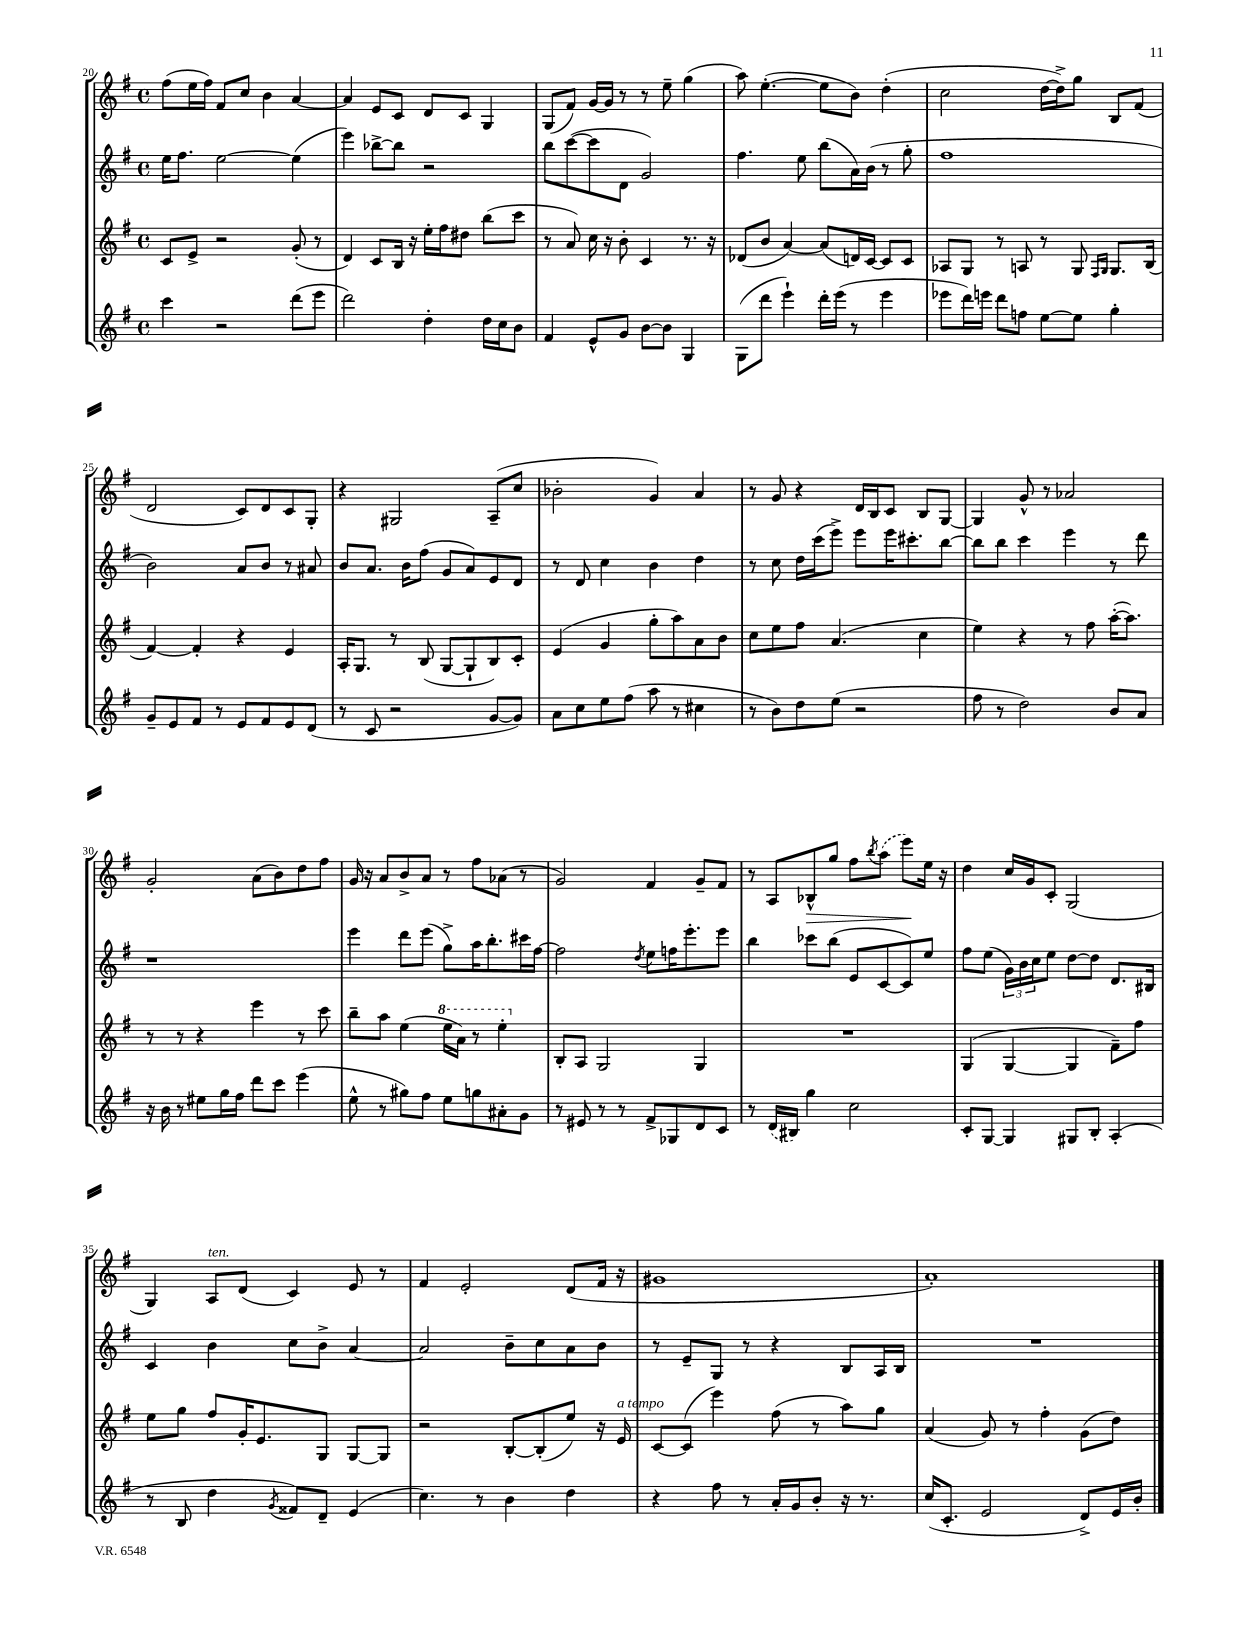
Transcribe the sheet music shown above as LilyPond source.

<<
\new StaffGroup <<
\new Staff = "s0" {
    \clef treble \key g \major \defaultTimeSignature \time 4/4
    fis''8( e''16 fis''16) fis'8 c''8 b'4 a'4~ |
    a'4 e'8 c'8 d'8 c'8 g4 |
    g8( fis'8) g'16~ g'16 r8 r8 e''8-- g''4( |
    a''8) e''4.~-.( e''8 b'8) d''4-.( |
    c''2 d''16~ d''16->) g''8 b8 fis'8( |
    d'2 c'8) d'8 c'8 g8-. |
    r4 gis2 a8--( c''8 |
    bes'2-. g'4) a'4 |
    r8 g'8 r4 d'16 b16 c'8 b8 g8~ |
    g4 g'8-^ r8 aes'2 |
    g'2-. a'8( b'8) d''8 fis''8 |
    g'16 r16 a'8 b'8-> a'8 r8 fis''8 aes'8( r8 |
    g'2) fis'4 g'8-- fis'8 |
    r8 a8 bes8-^\> g''8 fis''8 \acciaccatura { b''8 } \once \slurDashed a''8( e'''8\!) e''16 r16 |
    d''4 c''16 g'16 c'8-. g2( |
    g4) a8^\markup { \italic "ten." } d'8( c'4) e'8 r8 |
    fis'4 e'2-. d'8( fis'16 r16 |
    gis'1 |
    a'1-.) \bar "|." |
}
\new Staff = "s1" {
    \clef treble \key g \major \defaultTimeSignature \time 4/4
    e''16 fis''8. e''2~ e''4( |
    e'''4) bes''8~-> bes''8 r2 |
    b''8 c'''8~( c'''8 d'8 g'2) |
    fis''4. e''8 b''8( a'16) b'16( r8 g''8-. |
    fis''1 |
    b'2) a'8 b'8 r8 ais'8 |
    b'8 a'8. b'16 fis''8( g'8 a'8) e'8 d'8 |
    r8 d'8 c''4 b'4 d''4 |
    r8 c''8 d''16 c'''16( e'''8->) e'''8 e'''16 cis'''8.-. b''8~ |
    b''8 b''8 c'''4 e'''4 r8 d'''8 |
    r1 |
    e'''4 d'''8 e'''8( g''8->) a''16 b''8.-. cis'''16 fis''16~ |
    fis''2 \acciaccatura { d''8 } e''8 f''16 e'''8.-. e'''8 |
    b''4 ces'''8 b''8( e'8 c'8~ c'8) e''8 |
    fis''8 e''8( \tuplet 3/2 { g'16) b'16 c''16 } e''8 d''8~ d''8 d'8. bis16 |
    c'4 b'4 c''8 b'8-> a'4~ |
    a'2 b'8-- c''8 a'8 b'8 |
    r8 e'8-- g8 r8 r4 b8 a16 b16 |
    R1 \bar "|." |
}
\new Staff = "s2" {
    \clef treble \key g \major \defaultTimeSignature \time 4/4
    c'8 e'8-> r2 g'8-.( r8 |
    d'4) c'8 b16 r16 e''16-. fis''16 dis''8 b''8( c'''8 |
    r8 a'8) c''16 r16 b'8-. c'4 r8. r16 |
    des'8( b'8 a'4~) a'8( d'16) c'16~ c'8 c'8 |
    aes8 g8 r8 a8 r8 g8 \grace { fis16 g16 } g8. b16( |
    fis'4~) fis'4-. r4 e'4 |
    a16-. g8. r8 b8( g8~ g8-! b8) c'8-. |
    e'4( g'4 g''8-. a''8) a'8 b'8 |
    c''8 e''8 fis''8 a'4.( c''4 |
    e''4) r4 r8 fis''8 a''16~-.( a''8.) |
    r8 r8 r4 e'''4 r8 c'''8 |
    b''8-- a''8 e''4( \ottava #1 e'''16 a''16) r8 e'''4-. \ottava #0 |
    b8-. a8 g2 g4 |
    R1 |
    g4( g4~ g4 fis'8--) fis''8 |
    e''8 g''8 fis''8 g'16-. e'8. g8 g8~ g8 |
    r2 b8~-. b8-.( e''8) r16 e'16^\markup { \italic "a tempo" } |
    c'8~ c'8( e'''4) fis''8( r8 a''8) g''8 |
    a'4( g'8) r8 fis''4-. g'8( d''8) \bar "|." |
}
\new Staff = "s3" {
    \clef treble \key g \major \defaultTimeSignature \time 4/4
    c'''4 r2 d'''8( e'''8 |
    d'''2) d''4-. d''16 c''16 b'8 |
    fis'4 e'8-^ g'8 b'8~ b'8 g4 |
    g8( d'''8 e'''4-!) d'''16-. e'''16( r8 e'''4 |
    ees'''8 d'''16) e'''16 d'''8 f''8 e''8~ e''8 g''4-. |
    g'8-- e'8 fis'8 r8 e'8 fis'8 e'8 d'8( |
    r8 c'8 r2 g'8~ g'8) |
    a'8 c''8 e''8 fis''8( a''8 r8 cis''4 |
    r8 b'8) d''8 e''8( r2 |
    fis''8 r8 d''2) b'8 a'8 |
    r16 b'16 r8 eis''8 g''16 fis''16 d'''8 c'''8 e'''4( |
    e''8-^ r8 gis''8) fis''8 e''8 g''8 ais'8-. g'8 |
    r8 eis'8 r8 r8 fis'8-> ges8 d'8 c'8 |
    r8 \once \slurDashed d'16( bis16) g''4 c''2 |
    c'8-. g8~ g4 gis8 b8-. a4-.( |
    r8 b8 d''4 \acciaccatura { g'8 } fisis'8) d'8-- e'4( |
    c''4.) r8 b'4 d''4 |
    r4 fis''8 r8 a'16-. g'16 b'8-. r16 r8. |
    c''16( c'8.-. e'2 d'8->) e'16 b'16-. \bar "|." |
}
>>
>>
\layout { \context { \Score currentBarNumber = #20 } }
